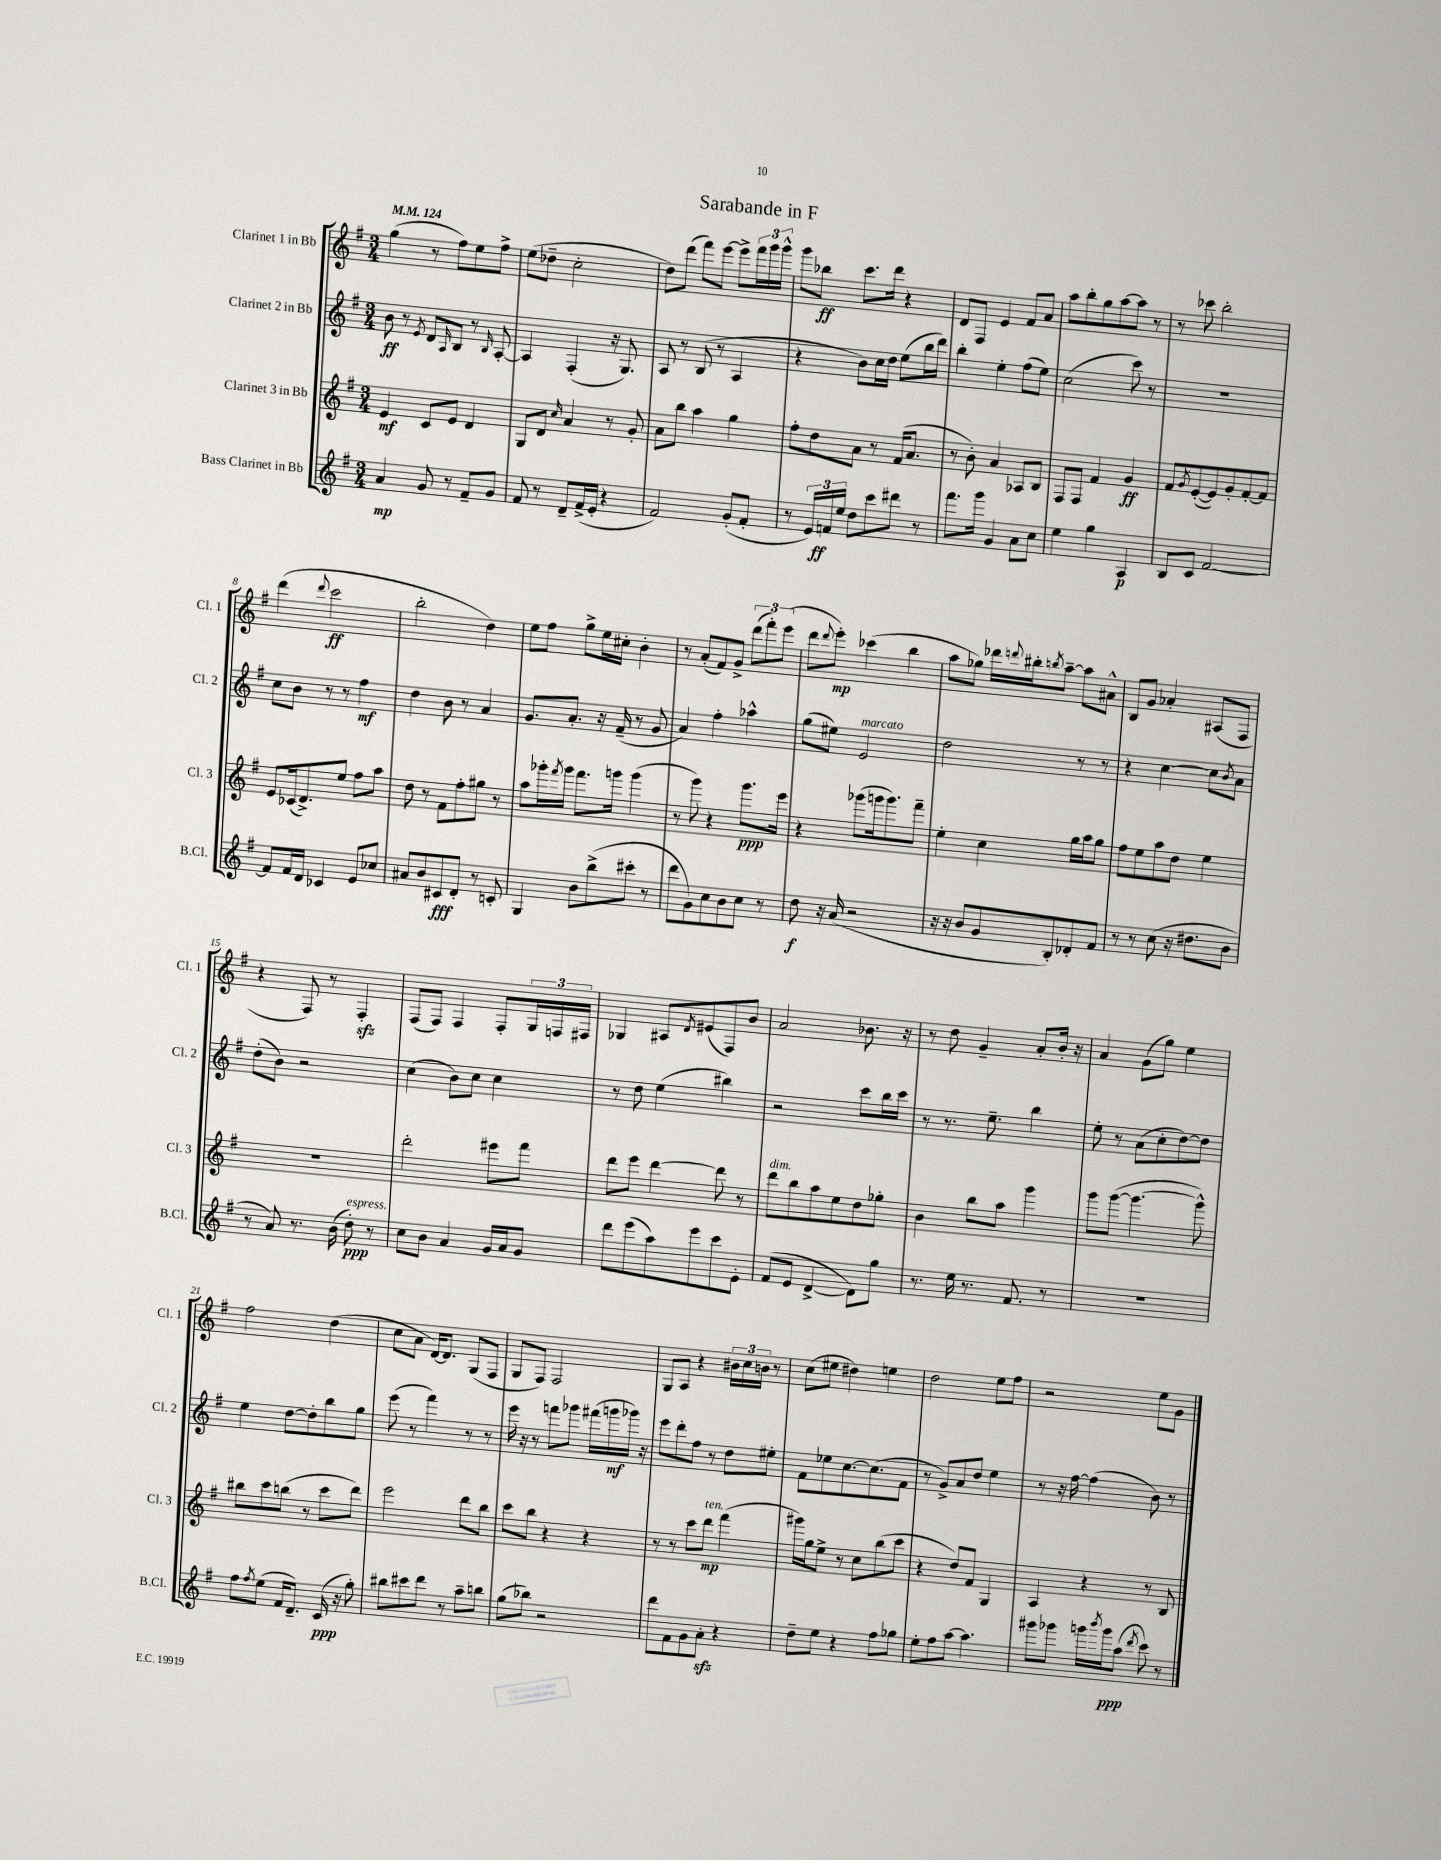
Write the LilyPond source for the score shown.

\header { title = "Sarabande in F" }
<<
\new StaffGroup <<
\new Staff = "s0" \with { instrumentName = "Clarinet 1 in Bb" shortInstrumentName = "Cl. 1" } {
    \clef treble \key g \major \numericTimeSignature \time 3/4 \tempo 4 = 124
    g''4( r8 fis''8) e''8 fis''8-> |
    e''8( des''8-- c''2-. |
    d''8) d'''8( fis'''8) e'''8~ e'''8-> \tuplet 3/2 { fis'''16 g'''16 g'''16-^ } |
    g'''8 bes''8\ff c'''8. d'''16 r4 |
    d'8 fis8 e'4 fis'8 a'8 |
    a''8 b''8-. g''8 a''8~ a''8 r8 |
    r8 ces'''8 b''2-. |
    d'''4( \appoggiatura { d'''8 } c'''2\ff |
    b''2-. d''4) |
    e''8 fis''8 g''8-> e''16 cis''16-. b'4-. |
    r8 a'8-.( fis'8) g'8-> \tuplet 3/2 { d'''8( fis'''8-.) e'''8( } |
    d'''8 \appoggiatura { d'''8 } e'''8-.\mp) ces'''4( b''4 |
    a''8 ges''8) des'''16 \appoggiatura { d'''8 } bis''16-. \acciaccatura { b''8 } a''8~-- a''8 ais'8-^ |
    b8 g'8 aes'4-. ais8( fis8 |
    r4 fis8) r8 fis4-.\sfz |
    fis8( fis8) fis4 fis8-. \tuplet 3/2 { g16 f16 fis16 } |
    ges4 ais8 \acciaccatura { d'8 } eis'8( fis8) b'8 |
    a'2 bes'8. r16 |
    r8 d''8 g'4-- a'8-. b'16-. r16 |
    a'4 g'8( g''8) e''4 |
    fis''2 d''4( |
    c''8 a'8 d'16~) d'8. g8( fis8 |
    g8 fis8) fis2 |
    g8 a8 r4 \tuplet 3/2 { bis'16 c''16 b'16 } r8 |
    c''8( eis''8 dis''4) e''4 |
    d''2 e''8 fis''8 |
    r2 e''8 g'8 \bar "|." |
}
\new Staff = "s1" \with { instrumentName = "Clarinet 2 in Bb" shortInstrumentName = "Cl. 2" } {
    \clef treble \key g \major \numericTimeSignature \time 3/4
    b'8\ff r8 \acciaccatura { e'8 } d'8 \grace { a16 } b8 r8 \grace { b16 } a8~-. |
    a4 fis4-.( r16 g8.) |
    a8 r8 b8( r8 a4 |
    r4 b'8) c''16 d''16 e''8( b''16 d'''16) |
    b''4-. e''4-. fis''8( e''8) |
    c''2( c'''8) r8 |
    R2. |
    c''8 b'8 r8 r8 fis''4\mf |
    d''4 b'8 r8 a'4 |
    g'8. a'8.-. r16 fis'16--( r8 g'8 |
    a'4) fis''4-. aes''4-^ |
    g''8( eis''8) e'2^\markup { \italic "marcato" } |
    d''2 r8 r8 |
    r4 c''4~ c''8 \acciaccatura { b'8 } a'8 |
    d''8-.( b'8) r2 |
    c''4( b'8) c''8 c''4 |
    r8 d''8 e''4( bis''4) |
    r2 c'''8 b''16 c'''16 |
    r8 r8. e''8.-- b''4 |
    e''8-. r8 a'8( c''8-. d''8~) d''8 |
    e''4 d''8~ d''8-. b''8 g''8 |
    e'''8( r8 fis'''4) r8 r8 |
    e'''16 r16 r8 f'''8 ges'''8 fis'''16( g'''16\mf ges'''16) r16 |
    e'''8 d'''8-. fis''8 r8 d''8 eis''8-. |
    fis'8 ees''8 c''8.~ c''8.( fis'8 |
    r8 g'8->) a'8 d''8 e''4 |
    r8 r16 fis''16~ fis''4( b'8) r8 \bar "|." |
}
\new Staff = "s2" \with { instrumentName = "Clarinet 3 in Bb" shortInstrumentName = "Cl. 3" } {
    \clef treble \key g \major \numericTimeSignature \time 3/4
    e'4\mf c'8 e'8 d'4 |
    g8 d'8 \grace { c''16 } a'4 r8 g'8-. |
    a'8 b''8 a''4 g''4 |
    fis''8-. d''8 a'8 r8 fis'16( a'8. |
    r8 b'8-.) a'4 aes8 b8 |
    fis8 fis8 fis'4 g'4\ff |
    fis'8 \acciaccatura { g'8 } e'8~-.( e'8) g'8-. fis'8~-. fis'8 |
    e'8 ces'16( d'8.->) e''8 fis''8 a''8 |
    d''8 r8 fis'8 fis''8-. gis''8 r8 |
    a''8 ges'''16-. \acciaccatura { fis'''8 } ges'''16 fis'''8. g'''16 g'''4( |
    r8 g'''8) r4 g'''8.\ppp e'''16 |
    r4 ges'''8( g'''16 g'''8.) fis'''8-- |
    e''4-. c''4 g''16 a''16 g''8 |
    fis''8 e''8 a''8 d''8 e''4 |
    R2. |
    d'''2-. eis'''8 fis'''8 |
    d'''8 e'''8 d'''4~ d'''8 r8 |
    d'''8^\markup { \italic "dim." } b''8 a''8 e''8 d''8 ges''8-. |
    b'4 b''8 a''8 g'''4 |
    g'''8 g'''8~( g'''4.~ g'''8-^) |
    bis''8 c'''8 b''8( r8 c'''8 d'''8) |
    e'''2 d'''8 b''8 |
    c'''8 b''8 r4 r4 |
    r8 r8 c'''8 d'''8\mp^\markup { \italic "ten." } fis'''4( |
    gis'''16) g''16 e''8-> r8 c''8 b''8( c'''8 |
    r4 d''8) fis'8 g4 |
    a4 r4 r8 b8 \bar "|." |
}
\new Staff = "s3" \with { instrumentName = "Bass Clarinet in Bb" shortInstrumentName = "B.Cl." } {
    \clef treble \key g \major \numericTimeSignature \time 3/4
    a'4\mp g'8 r8 fis'8-- g'8 |
    fis'8 r8 d'8-- fis'16->( e'16-. r4 |
    fis'2) g'8-.( fis'8-. |
    r8 \tuplet 3/2 { e'16) f'16\ff e''16 } d''8 c'''8 dis'''8 r8 |
    fis'''8. g'''16 g'4 a'8 c''8 |
    e''4 g''4 a4\p |
    b8 c'8 fis'2~ |
    fis'8 fis'16 d'16 ces'4 e'8 ces''8 |
    ais'8 b'8 cis'8\fff d'8-. r8 c'8-. |
    g4 b'8 b''8->( cis'''8-. r8 |
    d'''8 g'8) c''8 b'8 c''8 r8 |
    d''8\f r16 a'16( r2 |
    r16 r16 b'8 g'8 b8-.) des'8-. fis'8 |
    r8 r8 c''8( r16 dis''8. b'8 |
    r8 a'8) r8. b'16( d''8-.\ppp^\markup { \italic "espress." }) r8 |
    c''8 b'8 a'4 g'16 a'16 g'8 |
    d'''8 e'''8( a''8) e'''8 c'''8 e'8-. |
    fis'8( e'8 d'4~-> d'8) g''8 |
    r8. e''16 r8. fis'8. r8 |
    R2. |
    fis''8 \acciaccatura { fis''8 } e''8( fis'16 d'8.--) c'16\ppp( r16 g''8-.) |
    bis''8 cis'''8 d'''8 r8 a''8-- b''8 |
    g''8( bes''8) r2 |
    d'''8 fis'8 g'8 a'8-.\sfz r4 |
    d''8-- e''8 r4 fis''8 ges''8 |
    e''8-. fis''8 a''8~ a''4. |
    gis'''8 ges'''8 g'''16 \acciaccatura { b'''8 } g'''16\ppp a''8( \acciaccatura { d'''8 } c'''8) r8 \bar "|." |
}
>>
>>
